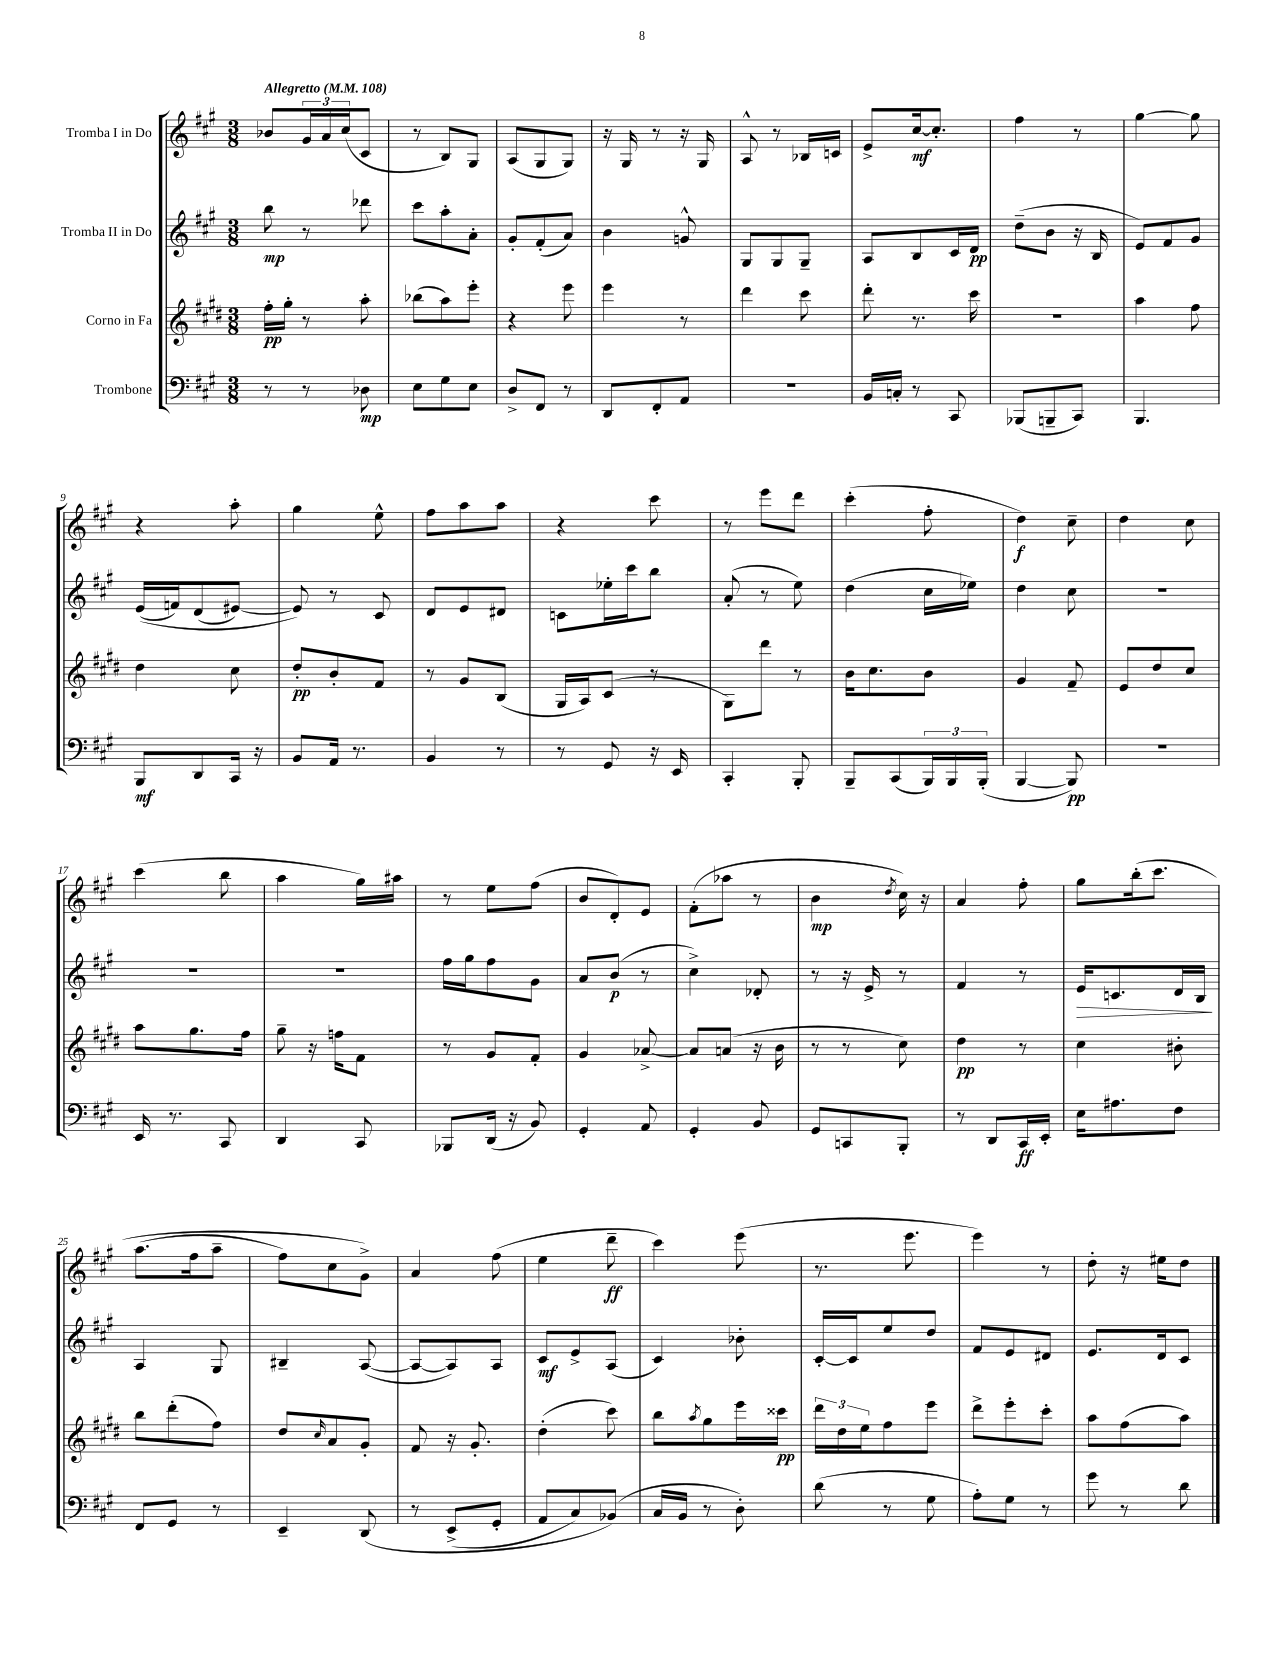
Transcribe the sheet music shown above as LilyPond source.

<<
\new StaffGroup <<
\new Staff = "s0" \with { instrumentName = "Tromba I in Do" } {
    \clef treble \key a \major \numericTimeSignature \time 3/8 \tempo "Allegretto" 4 = 108
    bes'8 \tuplet 3/2 { gis'16 a'16 cis''16( } cis'8 |
    r8 b8) gis8 |
    a8( gis8 gis8) |
    r16 gis16 r8 r16 gis16 |
    a8-^ r8 bes16 c'16 |
    e'8-> cis''16~\mf cis''8.-. |
    fis''4 r8 |
    gis''4~ gis''8 |
    r4 a''8-. |
    gis''4 e''8-^ |
    fis''8 a''8 a''8 |
    r4 cis'''8 |
    r8 e'''8 d'''8 |
    cis'''4-.( fis''8-. |
    d''4\f) cis''8-- |
    d''4 cis''8 |
    cis'''4( b''8 |
    a''4 gis''16) ais''16 |
    r8 e''8 fis''8( |
    b'8 d'8-.) e'8 |
    fis'8-.( aes''8 r8 |
    b'4\mp \acciaccatura { d''8 } cis''16) r16 |
    a'4 fis''8-. |
    gis''8 b''16-.\( cis'''8. |
    a''8.( fis''16 a''8-- |
    fis''8) cis''8 gis'8->\) |
    a'4 fis''8( |
    e''4 d'''8--\ff |
    cis'''4) e'''8( |
    r8. e'''8. |
    e'''4) r8 |
    d''8-. r16 eis''16 d''8 \bar "|." |
}
\new Staff = "s1" \with { instrumentName = "Tromba II in Do" } {
    \clef treble \key a \major \numericTimeSignature \time 3/8
    b''8\mp r8 des'''8 |
    cis'''8 a''8-. a'8-. |
    gis'8-. fis'8-.( a'8) |
    b'4 g'8-^ |
    gis8 gis8 gis8-- |
    a8 b8 cis'16 d'16\pp |
    d''8--( b'8 r16 b16 |
    e'8) fis'8 gis'8 |
    e'16(\( f'16) d'8( eis'8~) |
    eis'8\) r8 cis'8 |
    d'8 e'8 dis'8 |
    c'8 ees''16-. cis'''16 b''8 |
    a'8-.( r8 e''8) |
    d''4( cis''16 ees''16) |
    d''4 cis''8 |
    R4. |
    R4. |
    R4. |
    fis''16 gis''16 fis''8 gis'8 |
    a'8 b'8\p( r8 |
    cis''4->) des'8-. |
    r8 r16 e'16-> r8 |
    fis'4 r8 |
    e'16\> c'8. d'16 b16\! |
    a4 gis8 |
    bis4-- a8~( |
    a8~ a8) a8 |
    cis'8\mf e'8-> a8( |
    cis'4) bes'8-. |
    cis'16~-. cis'16 e''8 d''8 |
    fis'8 e'8 dis'8 |
    e'8. d'16 cis'8 \bar "|." |
}
\new Staff = "s2" \with { instrumentName = "Corno in Fa" } {
    \clef treble \key e \major \numericTimeSignature \time 3/8
    fis''16-.\pp gis''16-. r8 a''8-. |
    bes''8( a''8) e'''8-. |
    r4 e'''8 |
    e'''4 r8 |
    dis'''4 cis'''8 |
    dis'''8-. r8. cis'''16 |
    R4. |
    a''4 fis''8 |
    dis''4 cis''8 |
    dis''8-.\pp b'8-. fis'8 |
    r8 gis'8 b8( |
    gis16 a16) cis'8( r8 |
    gis8) dis'''8 r8 |
    b'16 cis''8. b'8 |
    gis'4 fis'8-- |
    e'8 dis''8 cis''8 |
    a''8 gis''8. fis''16 |
    gis''8-- r16 f''16 fis'8 |
    r8 gis'8 fis'8-. |
    gis'4 aes'8~-> |
    aes'8 a'8( r16 b'16 |
    r8 r8 cis''8) |
    dis''4\pp r8 |
    cis''4 bis'8-. |
    b''8 dis'''8-.( fis''8) |
    dis''8 \grace { cis''16 } a'8 gis'8-. |
    fis'8 r16 gis'8.-. |
    dis''4-.( cis'''8) |
    b''8 \acciaccatura { a''8 } gis''8 e'''16 cisis'''16\pp |
    \tuplet 3/2 { dis'''16 dis''16 e''16 } fis''8 e'''8 |
    dis'''8-> e'''8-. cis'''8-. |
    a''8 fis''8( a''8) \bar "|." |
}
\new Staff = "s3" \with { instrumentName = "Trombone" } {
    \clef bass \key a \major \numericTimeSignature \time 3/8
    r8 r8 des8\mp |
    e8 gis8 e8 |
    d8-> fis,8 r8 |
    d,8 fis,8-. a,8 |
    R4. |
    b,16 c16-. r8 cis,8 |
    bes,,8( b,,8-- cis,8) |
    b,,4. |
    b,,8\mf d,8 cis,16 r16 |
    b,8 a,16 r8. |
    b,4 r8 |
    r8 gis,8 r16 e,16 |
    cis,4-. b,,8-. |
    b,,8-- cis,8( \tuplet 3/2 { b,,16) b,,16 b,,16-.( } |
    b,,4~ b,,8\pp) |
    R4. |
    e,16 r8. cis,8 |
    d,4 cis,8 |
    bes,,8 d,16( r16 b,8) |
    gis,4-. a,8 |
    gis,4-. b,8 |
    gis,8 c,8 b,,8-. |
    r8 d,8 cis,16\ff e,16-. |
    e16 ais8. fis8 |
    fis,8 gis,8 r8 |
    e,4-- d,8\( |
    r8 e,8->( gis,8-. |
    a,8 cis8) bes,8(\) |
    cis16 b,16 r8 d8-.) |
    d'8( r8 gis8 |
    a8-.) gis8 r8 |
    gis'8 r8 d'8 \bar "|." |
}
>>
>>
